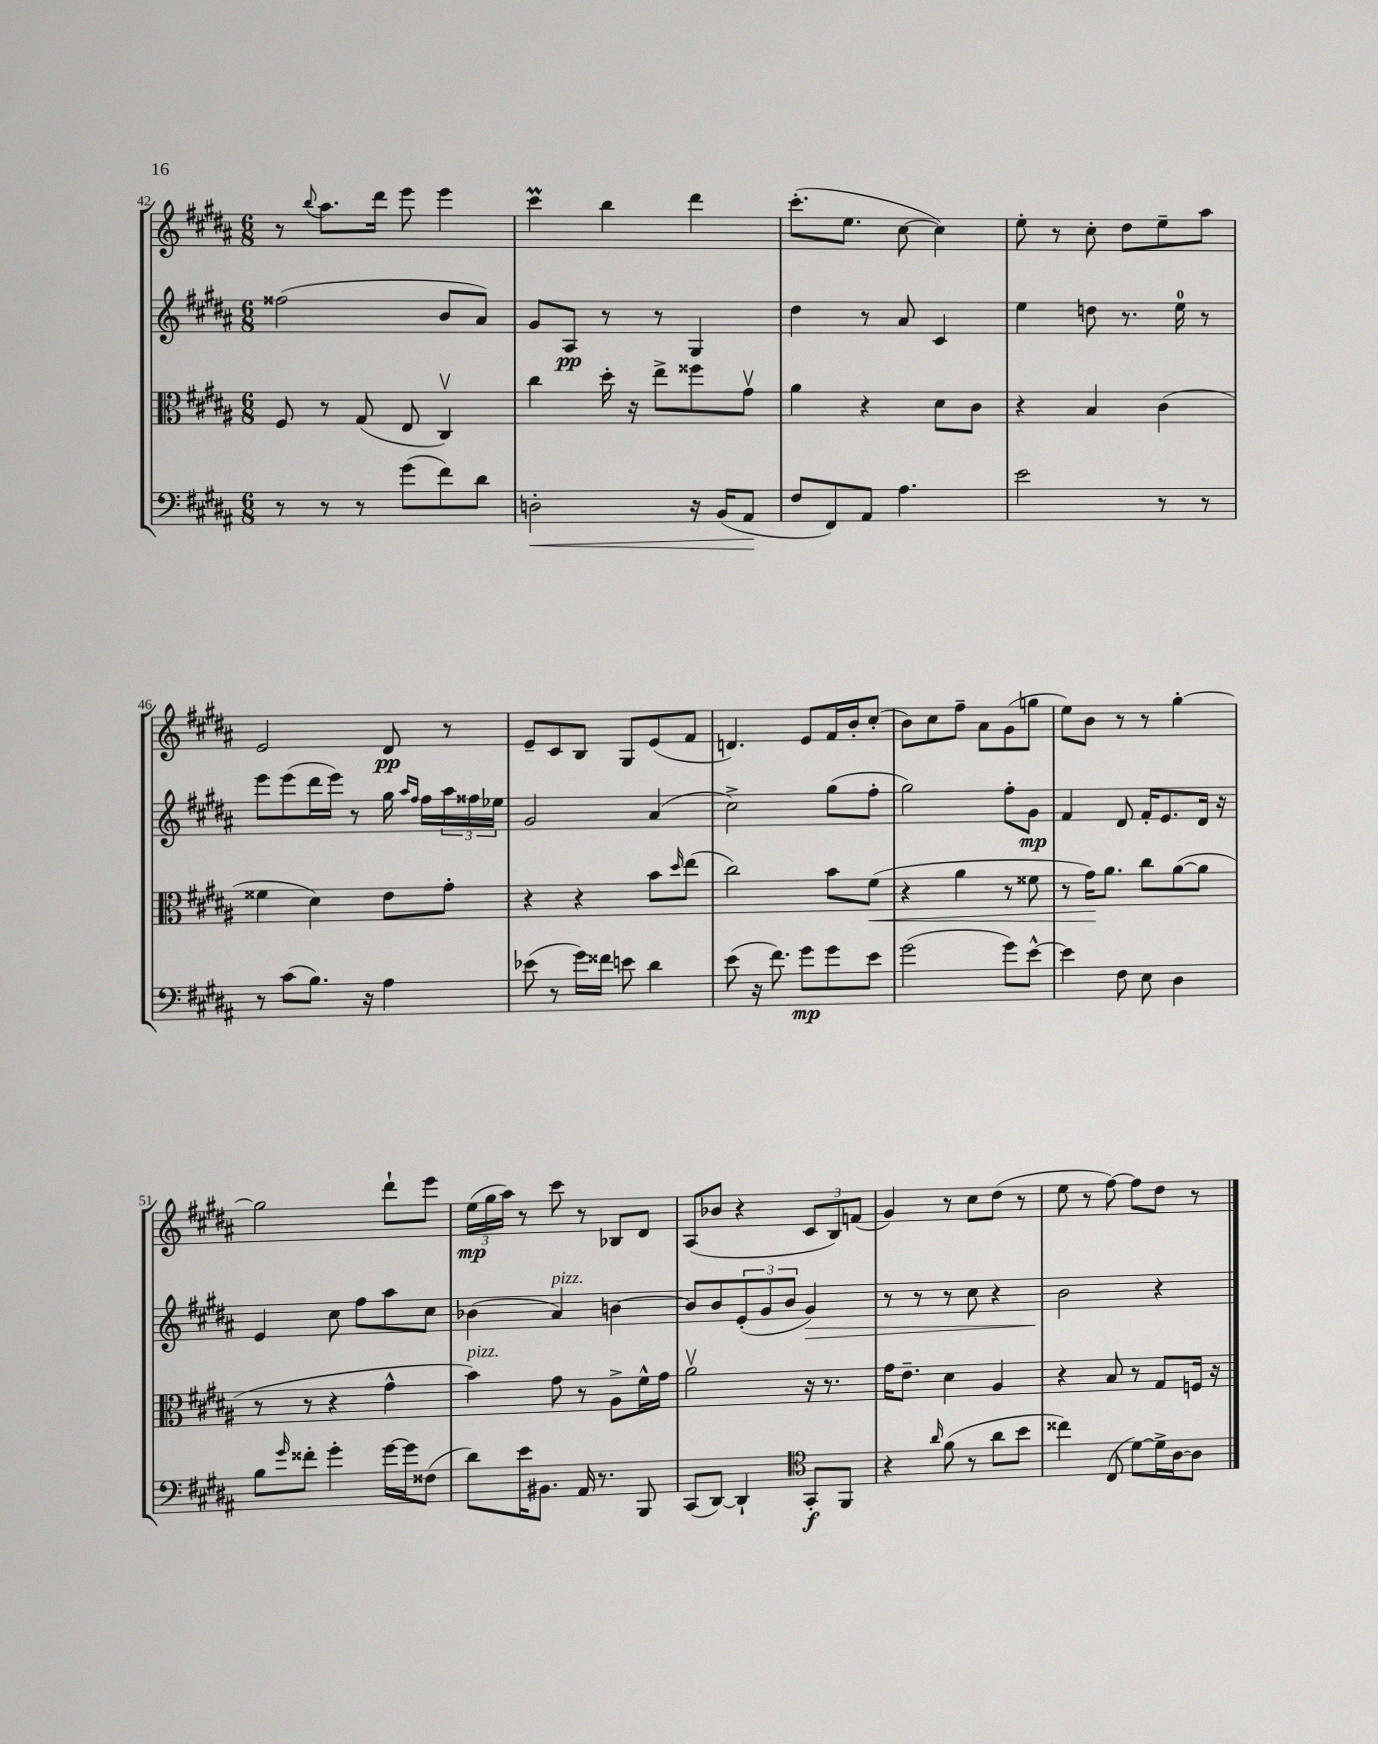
<<
\new StaffGroup <<
\new Staff = "s0" {
    \clef treble \key b \major \numericTimeSignature \time 6/8
    r8 \appoggiatura { b''8 } ais''8. dis'''16 e'''8 e'''4 |
    cis'''4\prall b''4 dis'''4 |
    cis'''8.-.( e''8. cis''8~ cis''4) |
    e''8-. r8 cis''8-. dis''8 e''8-- ais''8 |
    e'2 dis'8\pp r8 |
    e'8-- cis'8 b8 gis8 e'8( fis'8 |
    d'4.) e'8 fis'16 b'16-. cis''8-.( |
    b'8) cis''8 fis''8-- ais'8 gis'8( g''8 |
    e''8) b'8 r8 r8 gis''4~-. |
    gis''2 dis'''8-! e'''8 |
    \tuplet 3/2 { e''16\mp( gis''16 ais''16) } r8 cis'''8 r8 bes8 dis'8 |
    ais8( bes'8 r4 \tuplet 3/2 { cis'8 b8) f'8( } |
    gis'4) r8 cis''8 dis''8( r8 |
    e''8 r8 fis''8~) fis''8 dis''8 r8 \bar "|." |
}
\new Staff = "s1" {
    \clef treble \key b \major \numericTimeSignature \time 6/8
    fisis''2( b'8 ais'8) |
    gis'8 ais8\pp r8 r8 gis4 |
    dis''4 r8 ais'8 cis'4 |
    e''4 d''8 r8. e''16-0 r8 |
    e'''8 e'''8( dis'''16 e'''16) r8 gis''16 \grace { ais''16 fis''16 } fis''16 \tuplet 3/2 { ais''16 fisis''16 ees''16 } |
    gis'2 ais'4( |
    cis''2->) gis''8( fis''8-. |
    gis''2) fis''8-. gis'8\mp |
    fis'4 dis'8 fis'16-. e'8. dis'16 r16 |
    e'4 cis''8 fis''8 ais''8 cis''8 |
    bes'4( ais'4^\markup { \italic "pizz." }) b'4~ |
    b'8 b'8 \tuplet 3/2 { e'8-.( gis'8 b'8 } gis'4\>) |
    r8 r8 r8 cis''8 r4 |
    b'2\! r4 \bar "|." |
}
\new Staff = "s2" {
    \clef alto \key b \major \numericTimeSignature \time 6/8
    fis8 r8 gis8( e8 cis4\upbow) |
    cis''4 dis''16-. r16 e''8-> fisis''8 gis'8\upbow |
    ais'4 r4 dis'8 cis'8 |
    r4 b4 cis'4( |
    fisis'4 dis'4) e'8 gis'8-. |
    r4 r4 b'8 \grace { dis''16 } e''8( |
    cis''2) b'8 fis'8\<( |
    r4 ais'4 r8 fisis'8 |
    r8 gis'16\!) ais'8. cis''8 ais'8~( ais'8 |
    r8 r8 r4 gis'4-^ |
    b'4^\markup { \italic "pizz." }) gis'8 r8 ais8-> fis'16-^ gis'16 |
    ais'2\upbow r16 r8. |
    gis'16 e'8.-- dis'4 ais4 |
    r4 b8 r8 gis8 f16 r16 \bar "|." |
}
\new Staff = "s3" {
    \clef bass \key b \major \numericTimeSignature \time 6/8
    r8 r8 r8 gis'8( fis'8) dis'8 |
    d2-.\< r16 b,16( ais,8\! |
    fis8 fis,8) ais,8 ais4. |
    e'2 r8 r8 |
    r8 cis'8( b8.) r16 ais4 |
    ees'8( r8 gis'16) fisis'16 e'8 dis'4 |
    e'8( r16 fis'8.) gis'8\mp gis'8 e'8 |
    gis'2( gis'8) e'8~-^ |
    e'4 fis8 e8 dis4 |
    b8 \grace { gis'16 } fisis'8-. gis'4-. gis'16~ gis'16 fisis8( |
    dis'8) e'16 bis,8. ais,16 r8. b,,8 |
    cis,8( dis,8~) dis,4-! \clef tenor gis,8-.\f fis,8 |
    r4 \grace { ais'16 } fis'8( r8 ais'8 b'8 |
    cisis''4) cis8( dis'8~) dis'16-> ais16~ ais8 \bar "|." |
}
>>
>>
\layout { \context { \Score currentBarNumber = #42 } }
